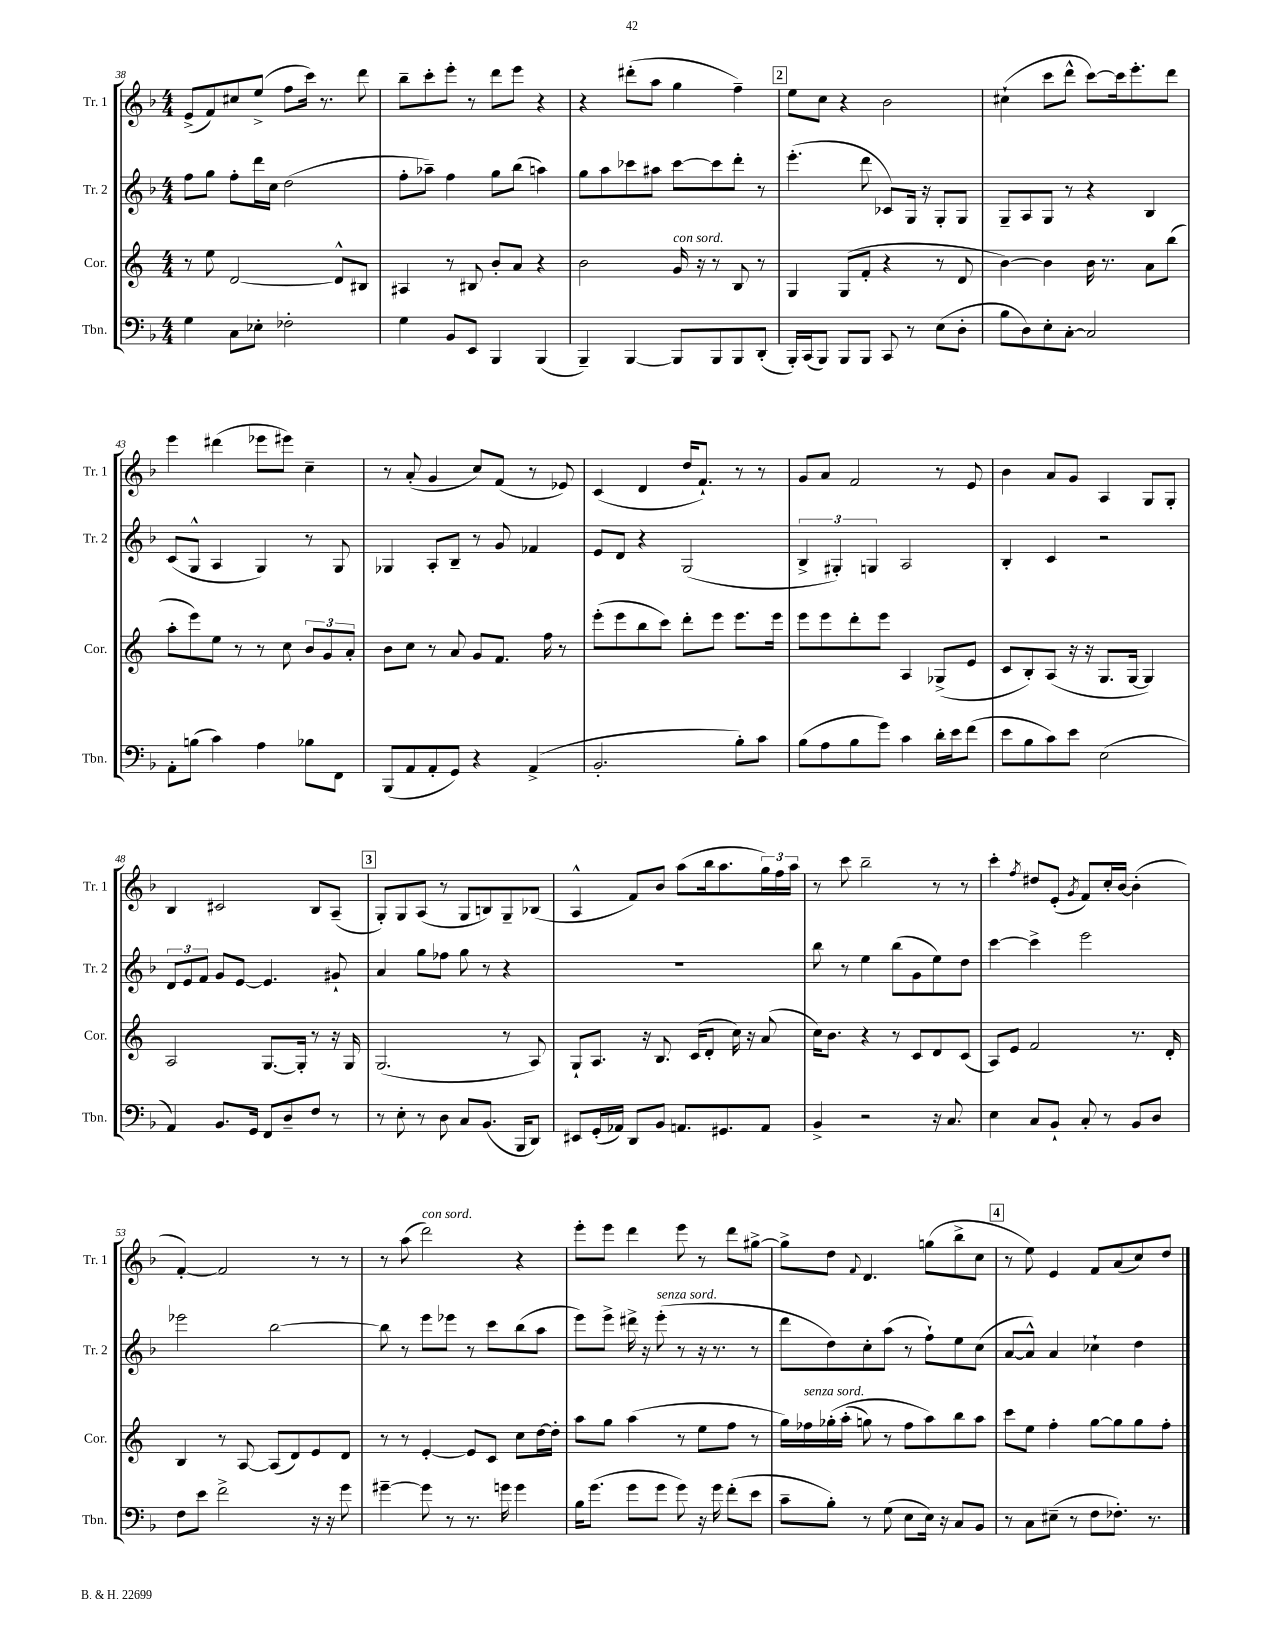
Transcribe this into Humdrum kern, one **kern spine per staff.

**kern	**kern	**kern	**kern
*staff4	*staff3	*staff2	*staff1
*clefF4	*clefG2	*clefG2	*clefG2
*k[b-]	*k[]	*k[b-]	*k[b-]
*M4/4	*M4/4	*M4/4	*M4/4
4G	8r	8ff	(8e^
.	8ee	8gg	8f)
8C	[2d	8ff'	8cc#
8E-'	.	16ddd	(8ee^
.	.	16cc	.
2F-'	.	(2dd	8ff
.	.	.	16ccc)
.	.	.	8.r
.	8d^^]	.	.
.	8B#	.	8ddd
=	=	=	=
4G	4A#	8ff'	8bb-~
.	.	8aa-~)	8ccc'
8BB-	8r	4ff	8eee'
8EE	8B#	.	8r
4BBB-	8b'	8gg	8ddd
.	8a	(8bb-	8eee
(4BBB-	4r	4aa)	4r
=	=	=	=
4BBB-~)	2b	8gg	4r
.	.	8aa	.
[4BBB-	.	8ccc-	(8ddd#'
.	.	8aa#	8aa
8BBB-]	16g	[8ccc-	4gg
.	16r	.	.
8BBB-	8r	8ccc-]	.
8BBB-	8B	8ddd'	4ff~)
(8DD'	8r	8r	.
=	=	=	=
16BBB-')	4G	(4.eee'	8ee
(16CC	.	.	.
8BBB-)	.	.	8cc
8BBB-	(8G	.	4r
8BBB-	8f'	8ddd	.
8CC	4r	8c-)	2b-
8r	.	16G	.
.	.	16r	.
(8E	8r	8G'	.
8D'	8d	8G	.
=	=	=	=
8B-	[4b)	8G~	(4cc#`
8D)	.	8A	.
8E'	4b]	8G	8ccc
[8C'	.	8r	8ddd^^
2C]	16b	4r	[8ccc)
.	8.r	.	.
.	.	.	16ccc]
.	.	.	8.eee'
.	8a	4B-	.
.	(8bb	.	8ddd
=	=	=	=
8AA'	8aa'	(8c	4eee
(8B	8eee)	8G^^	.
4c)	8ee	4A	(4ddd#
.	8r	.	.
4A	8r	4G)	8eee-
.	8cc	.	8eee#)
8B-	12b	8r	4cc~
.	12g	.	.
8FF	.	8G	.
.	12a'	.	.
=	=	=	=
(8BBB-	8b	4G-	8r
8AA	8cc	.	(8a'
8AA'	8r	8A'	4g
8GG)	8a	8B-~	.
4r	8g	8r	8cc)
.	8.f	8g	(8f
(4AA^	.	4f-	8r
.	16ff	.	.
.	8r	.	8e-)
=	=	=	=
2.BB-'	(8eee'	8e	(4c
.	8eee	8d	.
.	8bb	4r	4d
.	8ccc)	.	.
.	8ddd'	(2G	16dd
.	.	.	8.f`)
.	8eee	.	.
8B-')	8.eee	.	8r
8c	.	.	8r
.	16eee	.	.
=	=	=	=
(8B-	8eee	6B-^	8g
8A	8eee	.	8a
.	.	6G#')	.
8B-	8ddd'	.	2f
.	.	6G	.
8g)	8eee	.	.
4c	4A	2A	.
16d'	(8G-^	.	8r
16e	.	.	.
(8f	8e	.	8e
=	=	=	=
8e	8c	4B-'	4b-
8B-	8B')	.	.
8c)	(8A	4c	8a
8e	16r	.	8g
.	16r	.	.
(2E	8.G	2r	4A
.	[16G	.	.
.	4G])	.	8G
.	.	.	8G'
=	=	=	=
4AA)	2A	12d	4B-
.	.	12e	.
.	.	12f	.
8.BB-	.	8g	2c#
.	.	[8e	.
16GG	.	.	.
8FF	[8.G	4.e]	.
8D~	.	.	.
.	16G']	.	.
8F	8r	.	8B-
8r	16r	8g#`	(8A~
.	16G	.	.
=	=	=	=
8r	(2.G	4a	8G')
8E'	.	.	8G
8r	.	8gg	(8A
8D	.	8ff-	8r
8C	.	8gg	8G
(8.BB-	.	8r	8B)
.	8r	4r	8G~
16BBB-	.	.	.
8DD)	8A)	.	(8B-
=	=	=	=
8EE#	8G`	1r	4A^^
(16GG'	8.A	.	.
16AA-)	.	.	.
8DD	.	.	8f)
.	16r	.	.
8BB-	8.B	.	8b-
8.AA	.	.	(8aa
.	(16c	.	.
.	8d'	.	16bb-
8.GG#	.	.	8.aa
.	16cc)	.	.
.	16r	.	.
8AA	(8a	.	24gg)
.	.	.	24ff
.	.	.	24aa
=	=	=	=
4BB-^	16cc)	8bb-	8r
.	8.b	.	.
.	.	8r	8ccc
2r	4r	4ee	2bb-~
.	8r	(8bb-	.
.	8c	8g	.
16r	8d	8ee)	8r
8.C	.	.	.
.	(8c	8dd	8r
=	=	=	=
4E	8A)	[4ccc	4ccc'
.	8e	.	.
.	.	.	8qff
8C	2f	4ccc^]	8dd#
8BB-`	.	.	(8e'
.	.	.	8qg
8C'	.	2eee	8f)
8r	.	.	16cc'
.	.	.	[16b-
8BB-	8.r	.	(4b-']
8D	.	.	.
.	16d'	.	.
=	=	=	=
8F	4B	2eee-	[4f')
8e	.	.	.
2f^	8r	.	2f]
.	[8A	.	.
.	(8A]	[2bb-	.
.	8d)	.	.
16r	8e	.	8r
16r	.	.	.
8g	8d	.	8r
=	=	=	=
[4g#~	8r	8bb-]	8r
.	8r	8r	(8aa
8g#]	[4e'	8eee	2ddd)
8r	.	8eee-	.
8.r	8e]	8r	.
.	8c	8ccc	.
16g	.	.	.
4g	8cc	(8bb-	4r
.	[16dd	8aa	.
.	16dd']	.	.
=	=	=	=
16B-	8aa	8eee)	8eee'
(8.g	.	.	.
.	8gg	8eee^	8eee
8g	(4aa	16ddd#^	4ddd
.	.	16r	.
8g	.	(8eee'	.
8g)	8r	8r	8eee
16r	8ee	16r	8r
16g	.	8.r	.
(8f'	8ff	.	8ddd
8e	8r	8r	[8gg#^
=	=	=	=
8c~	16gg)	8ddd	8gg#^]
.	16ff-	.	.
8B-')	&(16gg-'	8dd)	8dd
.	(16aa'	.	.
.	.	.	8qqf
8r	8gg)	8cc'	4.d
(8G	8r	(8aa	.
8E	8ff-	8r	.
16E)	8aa&)	8ff`)	(8gg
16r	.	.	.
8C	8bb	8ee	8bb-^
8BB-	8aa	(8cc	8cc
=	=	=	=
8r	8ccc	[8a	8r
8C	8ee	8a^^])	8ee)
(8E#~	4ff'	4a	4e
8r	.	.	.
8F	[8gg	4cc-`	8f
8.F-')	8gg]	.	(8a
.	8gg	4dd	8cc)
8.r	.	.	.
.	8ff'	.	8dd
==	==	==	==
*-	*-	*-	*-
